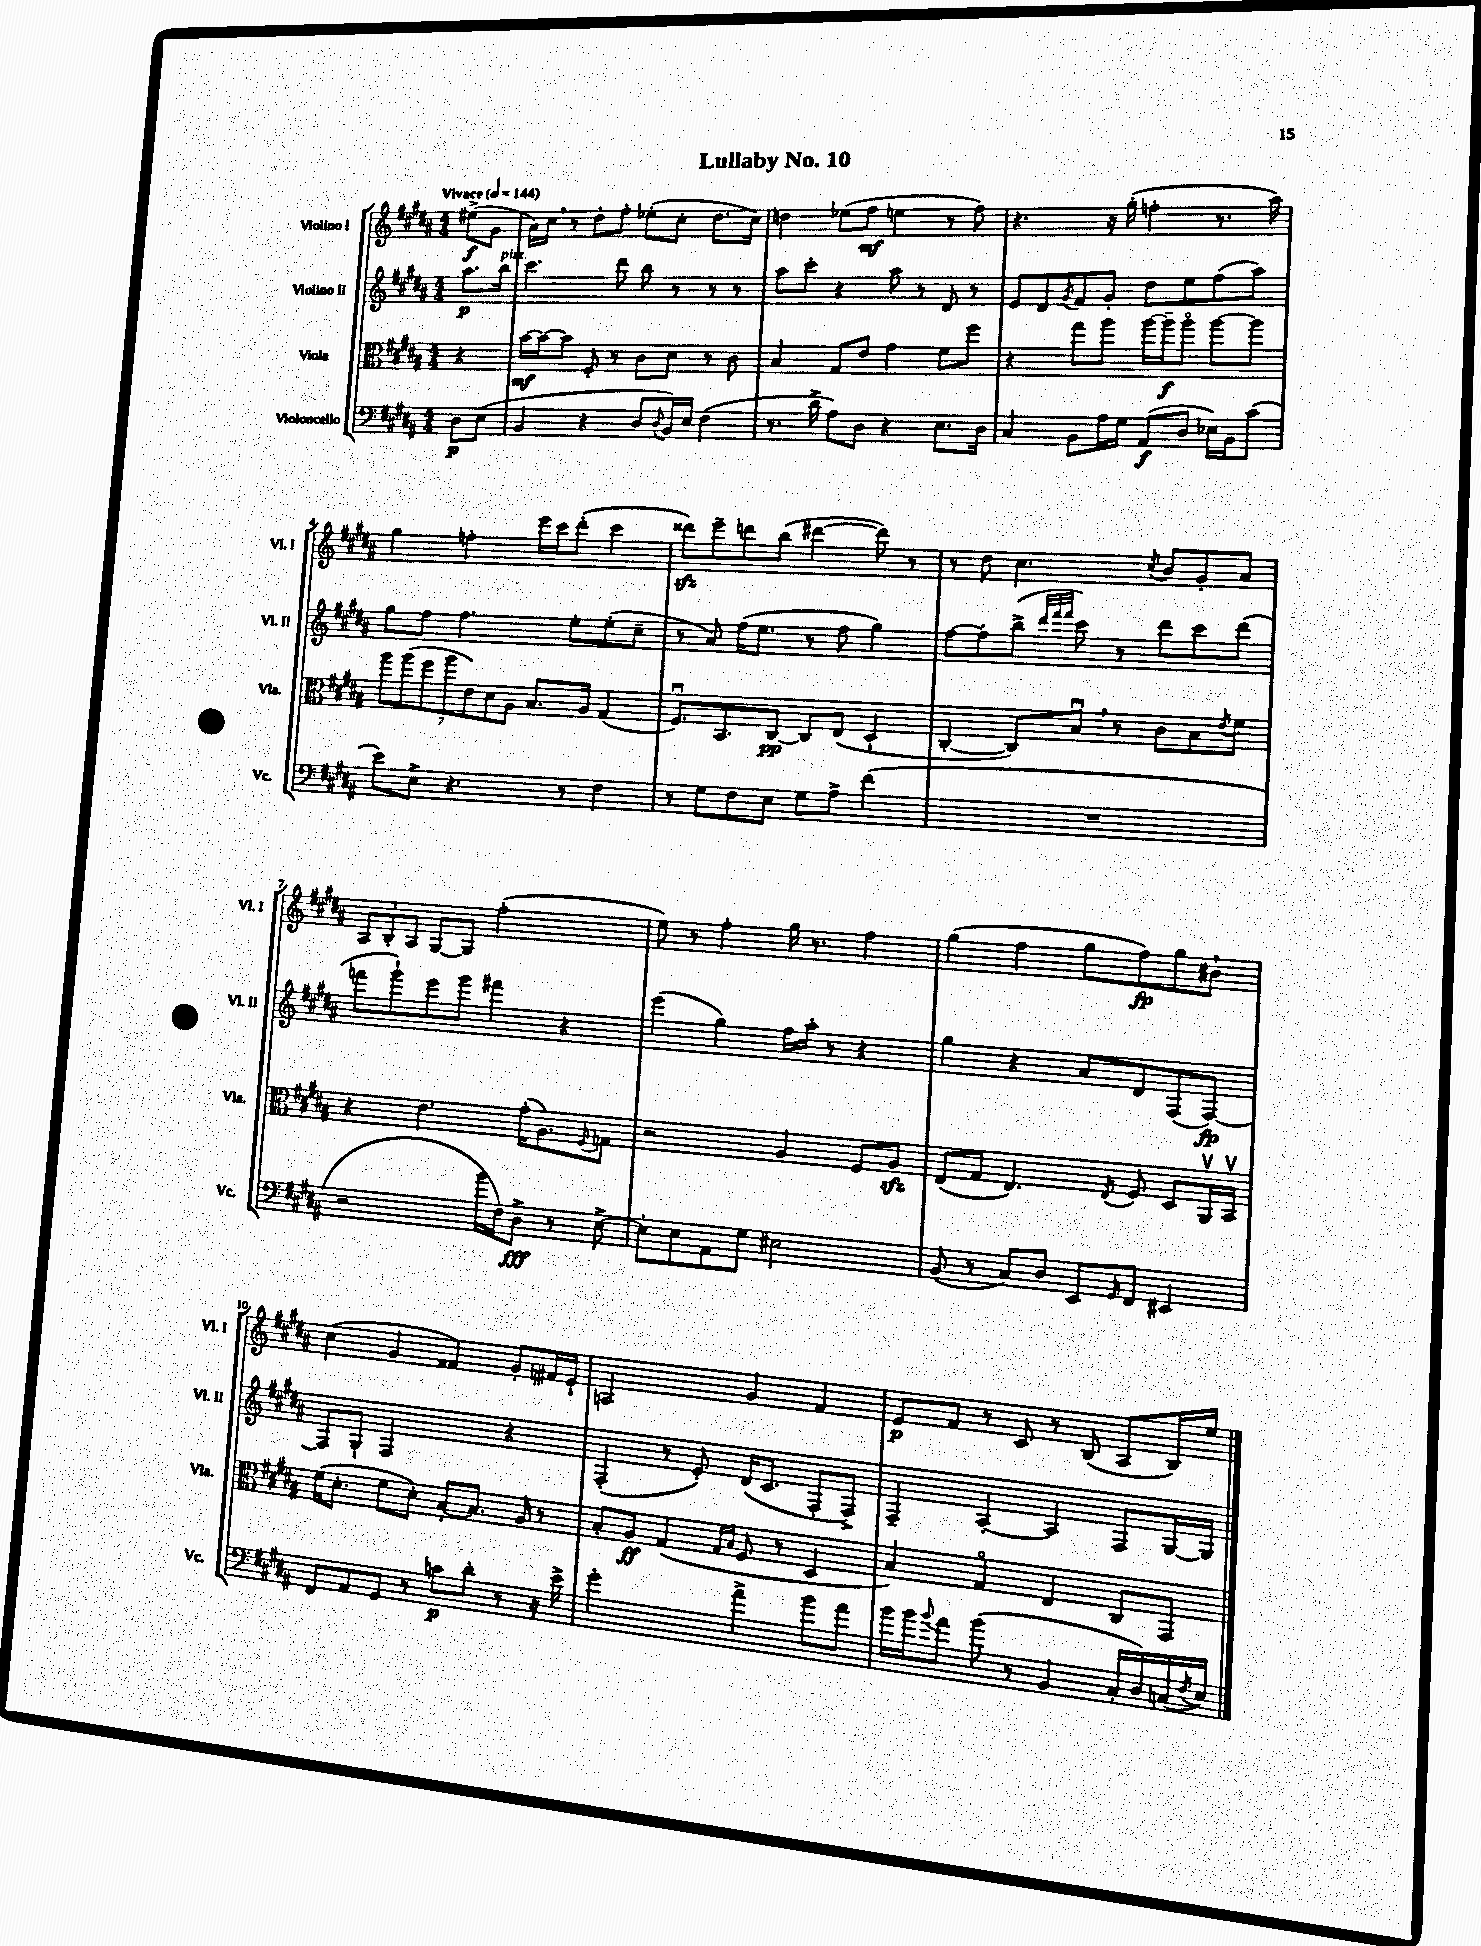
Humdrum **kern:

**kern	**dynam	**kern	**dynam	**kern	**dynam	**kern	**dynam
*part4	*part4	*part3	*part3	*part2	*part2	*part1	*part1
*staff4	*staff4	*staff3	*staff3	*staff2	*staff2	*staff1	*staff1
*I"Violoncello	*	*I"Viola	*	*I"Violino II	*	*I"Violino I	*
*I'Vc.	*	*I'Vla.	*	*I'Vl. II	*	*I'Vl. I	*
*clefF4	*	*clefC3	*	*clefG2	*	*clefG2	*
*k[f#c#g#d#a#]	*	*k[f#c#g#d#a#]	*	*k[f#c#g#d#a#]	*	*k[f#c#g#d#a#]	*
*M4/4	*	*M4/4	*	*M4/4	*	*M4/4	*
*MM144	*	*MM144	*	*MM144	*	*MM144	*
=	=	=	=	=	=	=	=
!	!	!	!	!	!	!LO:TX:a:B:t=Vivace	!
8D#\L	p	4r	.	8.aa#\L	p	(8ee#X^\L	f
(8E\J	.	.	.	.	.	8g#\J	.
!	!	!	!	!LO:TX:a:i:t=pizz.	!	!	!
.	.	.	.	16bb\Jk	.	.	.
=1	=1	=1	=1	=1	=1	=1	=1
4BB/	.	[16b\LL	mf	4.ccc#\	.	16a#\LL)	.
.	.	16b\J_	.	.	.	16cc#,\JJ	.
.	.	8b\J]	.	.	.	8r	.
4r	.	8F#'/	.	.	.	8dd#'\L	.
.	.	8r	.	8ddd#\	.	8ff#'\J	.
8D#/L	.	8c#\L	.	8bb\	.	(8ee-X'\L	.
8qqD#/	.	.	.	.	.	.	.
16BB/L)	.	8d#\J	.	8r	.	8cc#'\J	.
16E/JJ	.	.	.	.	.	.	.
(4F#\	.	8r	.	8r	.	8.dd#\L	.
.	.	8c#\	.	8r	.	.	.
.	.	.	.	.	.	16cc#\Jk)	.
=2	=2	=2	=2	=2	=2	=2	=2
8.r	.	4B/	.	8aa#\L	.	4ddn\	.
.	.	.	.	8ccc#'\J	.	.	.
16d#^\	.	.	.	.	.	.	.
8A#\L)	.	8G#/L	.	4r	.	(8ee-X\L	.
8D#\J	.	8e/J	.	.	.	8ff#\J	mf
4r	.	4g#\	.	8aa#\	.	4een\	.
.	.	.	.	8r	.	.	.
8.E\L	.	8f#\L	.	8d#/	.	8r	.
.	.	8ff#\J	.	8r	.	8ff#\)	.
16D#\Jk	.	.	.	.	.	.	.
=3	=3	=3	=3	=3	=3	=3	=3
4C#/	.	4r	.	8e/L	.	4.r	.
.	.	.	.	8d#/	.	.	.
.	.	.	.	8qg#/	.	.	.
8BB\L	.	8gg#\L	.	8f#/	.	.	.
16A#\L	.	8aa#\J	.	8g#'/J	.	16r	.
16G#\JJ	.	.	.	.	.	(16gg#'\	.
(8AA#/L	f	[16aa#\LL	.	8dd#\L	.	4ffn'\	.
.	.	16aa#~\J]	f	.	.	.	.
8D#/J	.	8aa#\J	.	8ee\	.	.	.
16E-X\LL)	.	[8aa#\L	.	(8ff#\	.	8.r	.
16BB\J	.	.	.	.	.	.	.
(8c#\J	.	8aa#\J]	.	8aa#\J)	.	.	.
.	.	.	.	.	.	16aa#\)	.
!!LO:LB:g=z
=4	=4	=4	=4	=4	=4	=4	=4
8e\L)	.	14aa#\L	.	8gg#\L	.	4gg#\	.
.	.	(14aa#\	.	.	.	.	.
8E^\J	.	.	.	8ff#\J	.	.	.
.	.	14ff#\	.	.	.	.	.
.	.	14aa#\	.	.	.	.	.
4.r	.	.	.	4.ff#\	.	4ffn'\	.
.	.	14e\)	.	.	.	.	.
.	.	14d#\	.	.	.	.	.
.	.	14A#\J	.	.	.	.	.
.	.	8.B/L	.	.	.	16eee\LL	.
.	.	.	.	.	.	16ccc#\J	.
8r	.	.	.	8ee'\L	.	(8ddd#'\J	.
.	.	16A#/Jk	.	.	.	.	.
4F#\	.	(4G#/	.	(8ee'\	.	4ccc#\	.
.	.	.	.	8cc#~\J	.	.	.
=5	=5	=5	=5	=5	=5	=5	=5
8r	.	8.F#u/L)	.	8r	.	8ddd##Xzz\L)	.
8G#\L	.	.	.	8a#/)	.	8eee~\	.
.	.	8.BB/	.	.	.	.	.
8F#\	.	.	.	(16ff#\KL	.	8dddn\	.
.	.	.	.	8.ee\J	.	.	.
8E\J	.	[8C#/J	pp	.	.	(8bb\J	.
8G#\L	.	8C#/L]	.	8r	.	[4ddd#X\	.
8A#^\J	.	(8E/J	.	8ff#\	.	.	.
(4f#\	.	4D#`/	.	4gg#\)	.	8ddd#\])	.
.	.	.	.	.	.	8r	.
=6	=6	=6	=6	=6	=6	=6	=6
1r	.	[4C#'/	.	[8ff#\L	.	8r	.
.	.	.	.	8ff#'\]	.	8dd#\	.
.	.	8C#/L])	.	(8bb^\J	.	4.cc#\	.
.	.	.	.	32qqddd#/LLL	.	.	.
.	.	.	.	32qqfff#/	.	.	.
.	.	.	.	32qqfff#/JJJ	.	.	.
.	.	8Bu,/J	.	8ccc#\)	.	.	.
.	.	8r	.	8r	.	.	.
.	.	.	.	.	.	8qcc#/	.
.	.	8c#\L	.	8ddd#\L	.	8b/L	.
.	.	8B\	.	8ccc#\	.	8g#'/	.
.	.	8qe/	.	.	.	.	.
.	.	8f#\J	.	(8ddd#\J	.	8a#/J	.
!!LO:LB:g=z
=7	=7	=7	=7	=7	=7	=7	=7
2r	.	4r	.	8fffn\L	.	12A#/L	.
.	.	.	.	.	.	12B'/	.
.	.	.	.	8ggg#`\)	.	.	.
.	.	.	.	.	.	12A#/J	.
.	.	4.e\	.	8eee\	.	[8G#/L	.
.	.	.	.	8ggg#\J	.	8G#/J]	.
16b\LL	.	.	.	4fff#X\	.	(2ff#'\	.
16F#\J)	.	.	.	.	.	.	.
8D#^\J	fff	(16g#'\KL	.	.	.	.	.
.	.	8.A#\)	.	.	.	.	.
8r	.	.	.	4r	.	.	.
.	.	8qqF#/	.	.	.	.	.
[8E^\	.	8Gn\J	.	.	.	.	.
=8	=8	=8	=8	=8	=8	=8	=8
8E'\L]	.	2r	.	(4eee\	.	8ee\)	.
8E\	.	.	.	.	.	8r	.
8AA#\	.	.	.	4gg#\)	.	4ff#'\	.
8G#\J	.	.	.	.	.	.	.
2E#X\	.	4A#/	.	16ff#\LL	.	16gg#\	.
.	.	.	.	16aa#'\JJ	.	8.r	.
.	.	.	.	8r	.	.	.
.	.	8F#/L	.	4r	.	4ff#\	.
.	.	8A#zz/J	.	.	.	.	.
=9	=9	=9	=9	=9	=9	=9	=9
(8BB/	.	(8E/L	.	4gg#\	.	(4gg#\	.
8r	.	8G#/J	.	.	.	.	.
8C#/L)	.	4.E/)	.	4r	.	4ff#\	.
8D#/J	.	.	.	.	.	.	.
8EE/L	.	.	.	8a#/L	.	8gg#\L	.
16qqGG#/	.	8qE/	.	.	.	.	.
8FF#/J	.	8F#/	.	8d#/	.	8ff#\)	fp
4EE#X/	.	8D#/L	.	(8F#/	.	8gg#\	.
.	.	16AA#v/L	.	[8F#/J)	fp	8b#X`\J	.
.	.	16BBv/JJ	.	.	.	.	.
!!LO:LB:g=z
=10	=10	=10	=10	=10	=10	=10	=10
8FF#/L	.	(16f#\KL	.	8F#/L]	.	(4cc#\	.
.	.	8.d#'\J	.	.	.	.	.
8AA#/	.	.	.	8G#`/J	.	.	.
8GG#/J	.	8f#\L	.	2F#/	.	4g#/	.
8r	.	8d#'\J)	.	.	.	.	.
8cn\L	p	[8B'/L	.	.	.	4f##X/)	.
8d#'\J	.	8.B/J]	.	.	.	.	.
8r	.	.	.	4r	.	8g#'/L	.
.	.	16A#/	.	.	.	.	.
16r	.	8r	.	.	.	16f#X/L	.
16e^\	.	.	.	.	.	16e`/JJ	.
=11	=11	=11	=11	=11	=11	=11	=11
2g#'\	.	8B'/L	.	(4F#'/	.	2An/	.
.	.	8A#/J	ff	.	.	.	.
.	.	(4G#/	.	8r	.	.	.
.	.	.	.	8e'/)	.	.	.
.	.	16qqG#/LL	.	.	.	.	.
.	.	16qqB/JJ	.	.	.	.	.
4a#^\	.	8F#/	.	(16d#/KL	.	4g#/	.
.	.	.	.	8.c#/J	.	.	.
.	.	8r	.	.	.	.	.
8b\L	.	4D#/	.	8F#'/L	.	4f#/	.
8a#\J	.	.	.	8F#^/J)	.	.	.
=12	=12	=12	=12	=12	=12	=12	=12
16b\LL	.	4B/)	.	4F#~/	.	8e/L	p
16b\J	.	.	.	.	.	.	.
8qqb/	.	.	.	.	.	.	.
8a#\J	.	.	.	.	.	8f#/J	.
(8b\	.	4G#/	.	[4A#'/	.	8r	.
8r	.	.	.	.	.	8c#/	.
4BB/	.	4E/	.	4A#/]	.	8r	.
.	.	.	.	.	.	(8B/	.
16C#'/LL	.	8C#/L	.	8F#/L	.	8A#/L	.
16D#/)	.	.	.	.	.	.	.
(16Cn/	.	8GG#/J	.	[16G#/L	.	16B/L)	.
8qF#/	.	.	.	.	.	.	.
16E/JJ)	.	.	.	16G#/JJ]	.	16ee/JJ	.
==	==	==	==	==	==	==	==
*-	*-	*-	*-	*-	*-	*-	*-
